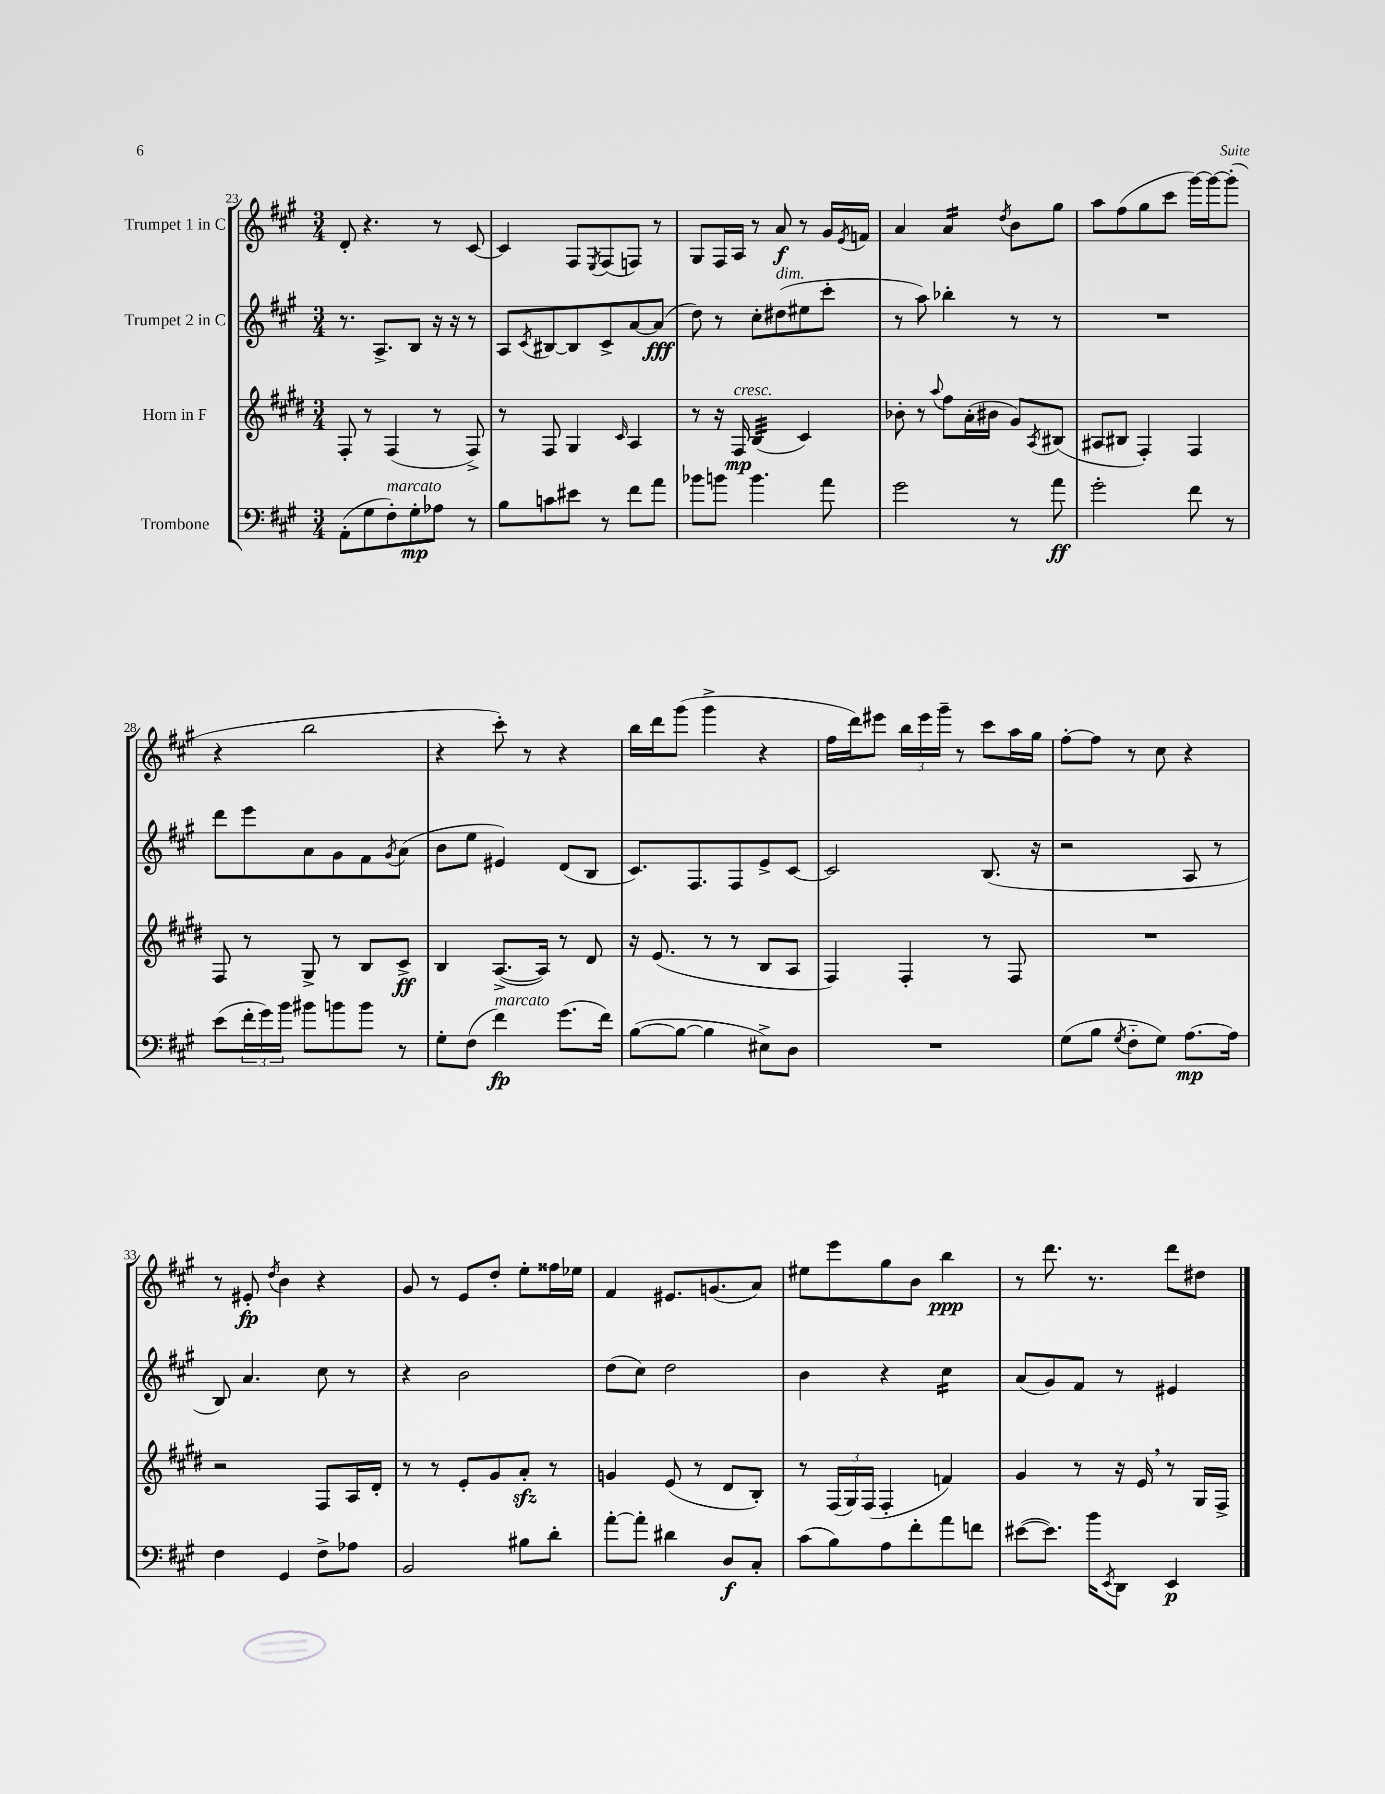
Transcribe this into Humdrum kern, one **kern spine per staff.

**kern	**kern	**kern	**kern
*staff4	*staff3	*staff2	*staff1
*clefF4	*clefG2	*clefG2	*clefG2
*k[f#c#g#]	*k[f#c#g#d#]	*k[f#c#g#]	*k[f#c#g#]
*M3/4	*M3/4	*M3/4	*M3/4
(8AA'	8F#'	8.r	8d'
8G#	8r	.	4.r
.	.	8.A^	.
8F#')	(4F#	.	.
8G#'	.	8B	.
8A-	8r	16r	8r
.	.	16r	.
8r	8F#^)	8r	[8c#
=	=	=	=
8B	8r	8A	4c#]
.	.	8qc#	.
8c	8F#	[8B#	.
8e#	4G#	8B#]	8F#
.	.	.	8qE
8r	.	8c#^	(8F#
.	16qqc#	.	.
8f#	4A	[8a	8F)
8a	.	(8a]	8r
=	=	=	=
8b-	8r	8dd)	8G#
8b	16r	8r	16F#
.	16F#	.	16A
4.b	(4B	8cc#'	8r
.	.	(8dd#	8a
.	4c#)	8ee#	8r
8a	.	8ccc#'	16g#
.	.	.	8qe
.	.	.	16f
=	=	=	=
2g#	8b-'	8r	4a
.	8r	8aa)	.
.	8qqaa	.	.
.	8ff#	4bb-'	4a
.	(16a'	.	.
.	16b#	.	.
.	.	.	8qdd
8r	8g#)	8r	8b
.	8qA	.	.
8a	(8B#	8r	8gg#
=	=	=	=
2g#'	8A#	2.r	8aa
.	8B#	.	(8ff#
.	4F#')	.	8gg#
.	.	.	8ccc#
8f#	4F#	.	[16ggg#)
.	.	.	16ggg#_
8r	.	.	(8ggg#']
=	=	=	=
(8e	8F#	8ddd	4r
24f#'	8r	8eee	.
24g#)	.	.	.
24b	.	.	.
8b#	8G#^	8a	2bb
8b	8r	8g#	.
8b	8B	8f#	.
.	.	8qg#	.
8r	8c#^	(8a	.
=	=	=	=
8G#'	4B	8b	4r
(8F#	.	8ee	.
4f#)	([8.A^	4e#)	8ccc#')
.	.	.	8r
.	16A])	.	.
(8.g#	8r	(8d	4r
.	8d#	8B	.
16f#)	.	.	.
=	=	=	=
([8B	16r	8.c#)	16bb
.	(8.e	.	16ddd
8B_	.	.	(8ggg#
.	.	8.F#	.
4B]	8r	.	4ggg#^
.	8r	8F#	.
8E#^)	8B	8e^	4r
8D	8A	[8c#	.
=	=	=	=
2.r	4F#)	2c#]	16ff#
.	.	.	16ddd)
.	.	.	8eee#
.	4F#'	.	24bb
.	.	.	24eee#
.	.	.	24ggg#~
.	.	.	8r
.	8r	(8.B	8ccc#
.	8F#	.	16aa
.	.	16r	16gg#
=	=	=	=
(8G#	2.r	2r	[8ff#'
8B	.	.	8ff#]
8qG#	.	.	.
8F#'~	.	.	8r
8G#)	.	.	8cc#
[8.A	.	8A	4r
.	.	8r	.
16A]	.	.	.
=	=	=	=
4F#	2r	8B)	8r
.	.	4.a	8e#'
.	.	.	8qdd
4GG#	.	.	4b
8F#^	8F#	8cc#	4r
8A-	16A	8r	.
.	16d#'	.	.
=	=	=	=
2BB	8r	4r	8g#
.	8r	.	8r
.	8e'	2b	8e
.	8g#	.	8dd'
8B#	8a'	.	8ee'
8d'	8r	.	16ff##
.	.	.	16ee-
=	=	=	=
[8a'	4g	(8dd	4f#
8a']	.	8cc#)	.
4d#	(8e	2dd	8.e#
.	8r	.	.
.	.	.	(8.g
8D	8d#	.	.
8C#'	8B')	.	8a)
=	=	=	=
(8c#	8r	4b	8ee#
8B)	(24F#	.	8eee
.	24G#)	.	.
.	(24F#	.	.
8A	4F#'	4r	8gg#
8f#'	.	.	8b
8a	4f)	4cc#	4bb
8f	.	.	.
=	=	=	=
([8e#	4g#	(8a	8r
8.e#])	.	8g#)	8.ddd
.	8r	8f#	.
16b	.	.	8.r
8qEE	.	.	.
8DD	16r	8r	.
.	16e	.	.
4EE	8r	4e#	8ddd
.	16G#	.	8dd#
.	16F#^	.	.
==	==	==	==
*-	*-	*-	*-
